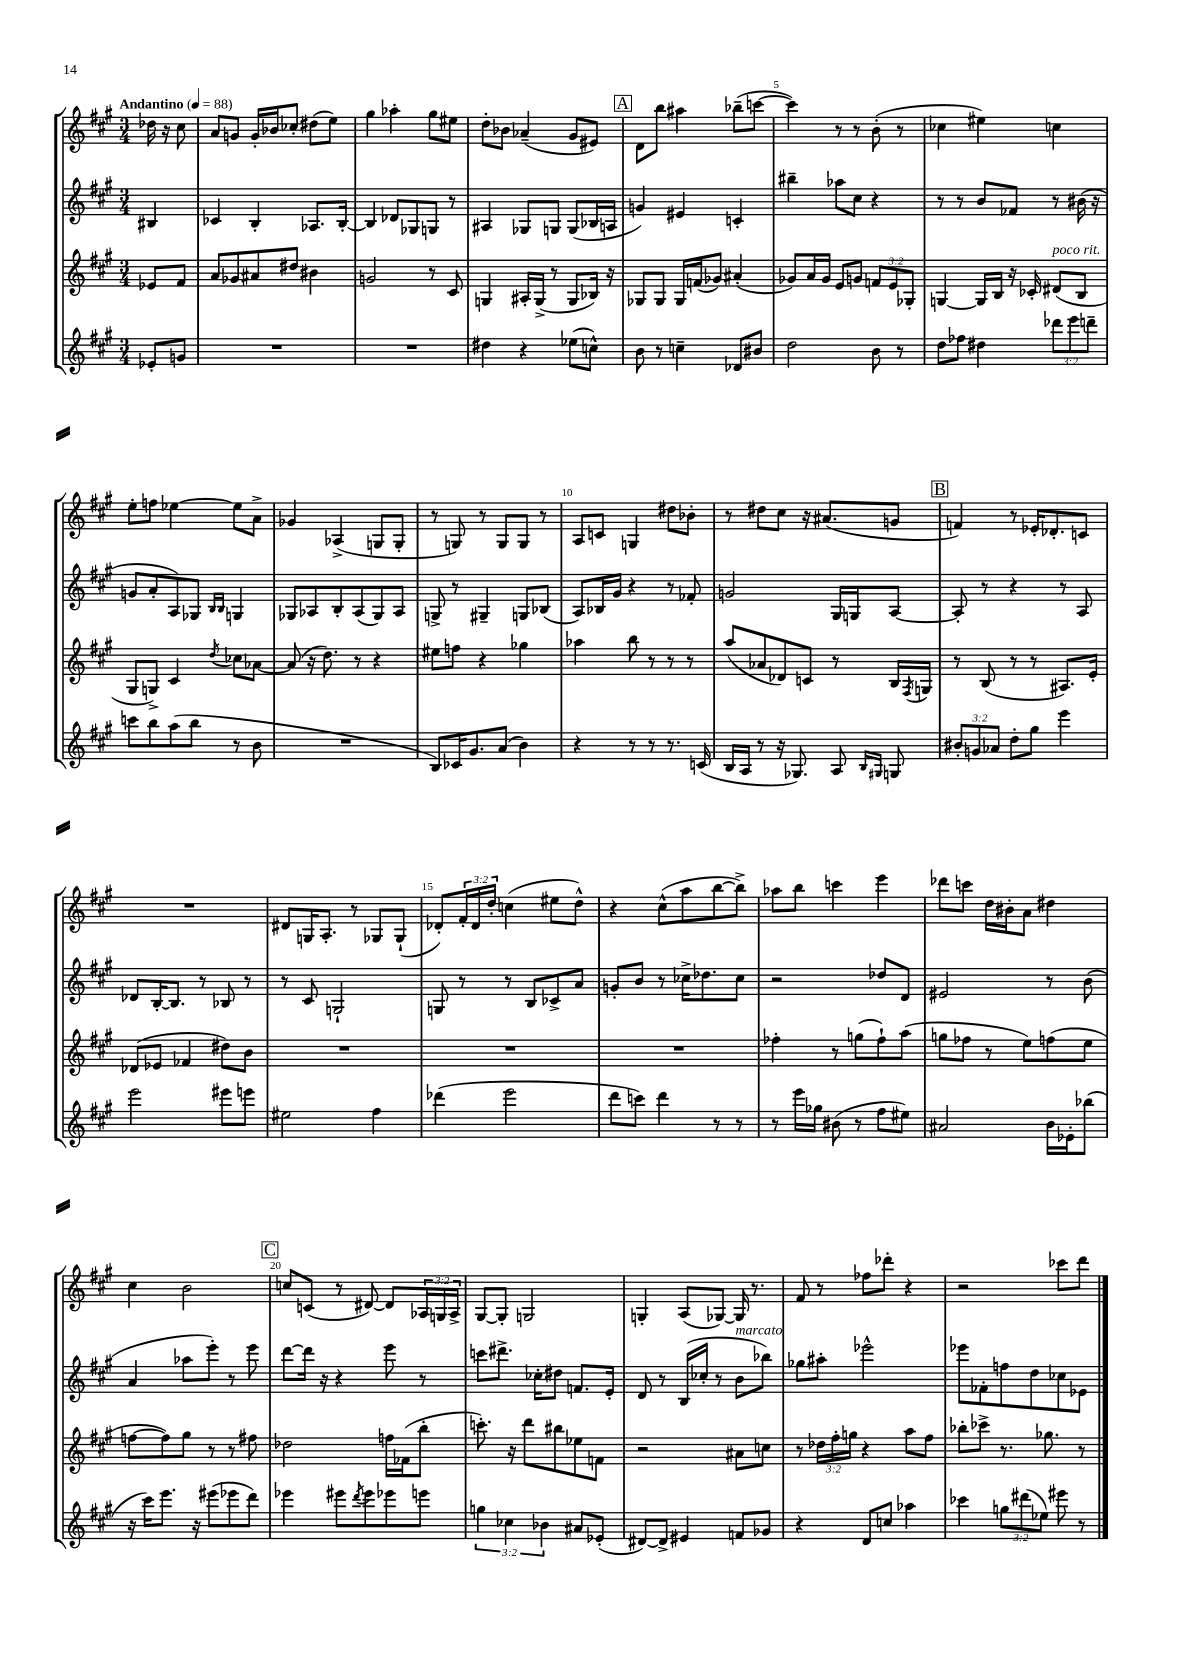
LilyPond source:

<<
\new StaffGroup <<
\new Staff = "s0" {
    \clef treble \key a \major \numericTimeSignature \time 3/4 \override Staff.TupletNumber.text = #tuplet-number::calc-fraction-text \partial 4 \tempo "Andantino" 4 = 88
    des''16 r16 cis''8 |
    a'8 g'8 g'16-. bes'16 ces''8-. dis''8( e''8) |
    gis''4 aes''4-. gis''8 eis''8 |
    d''8-. bes'8 aes'4--( gis'8 eis'8) |
    \mark \markup { \box "A" } d'8 b''8 ais''4 bes''8--( c'''8~ |
    c'''4) r8 r8 b'8-.( r8 |
    ces''4 eis''4) c''4 |
    e''8-. f''8 ees''4~ ees''8 a'8-> |
    ges'4 aes4->( g8 g8-. |
    r8 g8) r8 g8 g8 r8 |
    a8 c'8 g4 dis''8 bes'8-. |
    r8 dis''8 cis''8 r16 ais'8.( g'8 |
    \mark \markup { \box "B" } f'4) r8 ees'16-. des'8.-. c'8 |
    R2. |
    dis'8 g16 a8.-. r8 ges8 ges8-!( |
    des'8-.) \tuplet 3/2 { fis'16-. des'16 d''16-. } c''4( eis''8 d''8-^) |
    r4 cis''8-^( a''8 b''8~ b''8->) |
    aes''8 b''8 c'''4 e'''4 |
    des'''8 c'''8 d''16 bis'16-. a'8 dis''4 |
    cis''4 b'2 |
    \mark \markup { \box "C" } c''8 c'8( r8 dis'8~) dis'8 \tuplet 3/2 { aes16 g16 aes16-> } |
    gis8~ gis8-. g2 |
    g4-. a8( ges8~) ges16 r8. |
    fis'8 r8 fes''8 des'''8-. r4 |
    r2 ces'''8 d'''8 \bar "|." |
}
\new Staff = "s1" {
    \clef treble \key a \major \numericTimeSignature \time 3/4 \partial 4
    bis4 |
    ces'4 b4-. aes8. b16~-. |
    b4 des'8 ges8 g8 r8 |
    ais4 ges8 g8 g8( bes16 a16 |
    \mark \markup { \box "A" } g'4) eis'4 c'4-. |
    bis''4-- aes''8 cis''8 r4 |
    r8 r8 b'8 fes'8 r8 bis'16( r16 |
    g'8 a'8-. a8) ges8 \grace { b16 b16 } g4 |
    ges8 aes8 b8-. aes8( ges8) aes8 |
    g8-> r8 gis4-- g8 bes8( |
    a8) bes16 gis'16 r4 r8 fes'8-. |
    g'2 gis16 g16 a8~ |
    \mark \markup { \box "B" } a8-. r8 r4 r8 a8 |
    des'8 b16~-. b8. r8 bes8 r8 |
    r8 cis'8 g2-! |
    g8 r8 r8 b8 ces'8-> a'8 |
    g'8-. b'8 r8 ces''16-> des''8. ces''8 |
    r2 des''8 d'8 |
    eis'2 r8 b'8( |
    a'4 aes''8 e'''8-.) r8 e'''8 |
    \mark \markup { \box "C" } d'''8~ d'''16 r16 r4 e'''8 r8 |
    c'''8 dis'''8.-> ces''16-. dis''8 f'8. e'16-. |
    d'8 r8 b16( ces''16-. r8 b'8^\markup { \italic "marcato" } bes''8) |
    ges''8 ais''8-. ees'''2-^ |
    ees'''8 fes'8-. f''8 d''8 ces''8 ees'8 \bar "|." |
}
\new Staff = "s2" {
    \clef treble \key a \major \numericTimeSignature \time 3/4 \override Staff.TupletNumber.text = #tuplet-number::calc-fraction-text \partial 4
    ees'8 fis'8 |
    a'8 ges'8 ais'8 dis''8 bis'4 |
    g'2 r8 cis'8 |
    g4 ais16-. g16->( r8 g8 bes16) r16 |
    \mark \markup { \box "A" } ges8 ges8 ges16 f'16( ges'8) ais'4-.( |
    ges'8) a'16 ges'16 e'8 g'8 \tuplet 3/2 { f'8 e'8 ges8-. } |
    g4~ g16 b16 r16 ces'16-. dis'8^\markup { \italic "poco rit." }( b8 |
    gis8 g8->) cis'4 \acciaccatura { d''8 } ces''8 aes'8~ |
    aes'8( r16 d''8.) r8 r4 |
    eis''8 f''8 r4 ges''4 |
    aes''4 b''8 r8 r8 r8 |
    a''8( aes'8 des'8) c'8 r8 b16 \acciaccatura { fis8 } g16 |
    \mark \markup { \box "B" } r8 b8( r8 r8 ais8.) e'16-. |
    des'8( ees'8 fes'4 dis''8) b'8 |
    R2. |
    R2. |
    R2. |
    fes''4-. r8 g''8( fes''8-!) a''8( |
    g''8 fes''8 r8 e''8) f''8( e''8 |
    f''8~ f''8) gis''8 r8 r8 fis''8 |
    \mark \markup { \box "C" } des''2 f''16 fes'16( b''8-. |
    c'''8.-.) r16 d'''8 bis''8 ees''8 f'8 |
    r2 ais'8 c''8 |
    r8 \tuplet 3/2 { des''16 fis''16-. g''16 } r4 a''8 fis''8 |
    bes''8-. ces'''8-> r8. ges''8. r8 \bar "|." |
}
\new Staff = "s3" {
    \clef treble \key a \major \numericTimeSignature \time 3/4 \override Staff.TupletNumber.text = #tuplet-number::calc-fraction-text \partial 4
    ees'8-. g'8 |
    R2. |
    R2. |
    dis''4 r4 ees''8( c''8-^) |
    \mark \markup { \box "A" } b'8 r8 c''4-- des'8 bis'8 |
    d''2 b'8 r8 |
    d''8 fes''8 dis''4 \tuplet 3/2 { des'''8 e'''8 d'''8-- } |
    c'''8 b''8 a''8( b''8 r8 b'8 |
    R2. |
    b8) ces'16 gis'8. a'8( b'4) |
    r4 r8 r8 r8. c'16( |
    b16 a16 r8 r16 ges8.) a8 \grace { b16 gis16 } g8 |
    \mark \markup { \box "B" } \tuplet 3/2 { bis'8-. g'8 aes'8 } d''8-. gis''8 e'''4 |
    e'''2 eis'''8 e'''8 |
    eis''2 fis''4 |
    des'''4( e'''2 |
    d'''8 c'''8) d'''4 r8 r8 |
    r8 e'''16 ges''16 bis'8( r8 fis''8 eis''8) |
    ais'2 b'16 ees'16-. bes''8( |
    r16 cis'''16) e'''8. r16 eis'''8( ees'''8 d'''8) |
    \mark \markup { \box "C" } ees'''4 eis'''8 \acciaccatura { d'''8 } eis'''8 ees'''8 e'''8 |
    \tuplet 3/2 { g''4 ces''4 bes'4 } ais'8 ees'8-.( |
    dis'8~) dis'8-> eis'4 f'8 ges'8 |
    r4 d'8 c''8 aes''4 |
    ces'''4 \tuplet 3/2 { g''8 dis'''8( ees''8) } eis'''8 r8 \bar "|." |
}
>>
>>
\layout { \context { \Score \override BarNumber.break-visibility = ##(#f #t #t) barNumberVisibility = #(every-nth-bar-number-visible 5) } }
